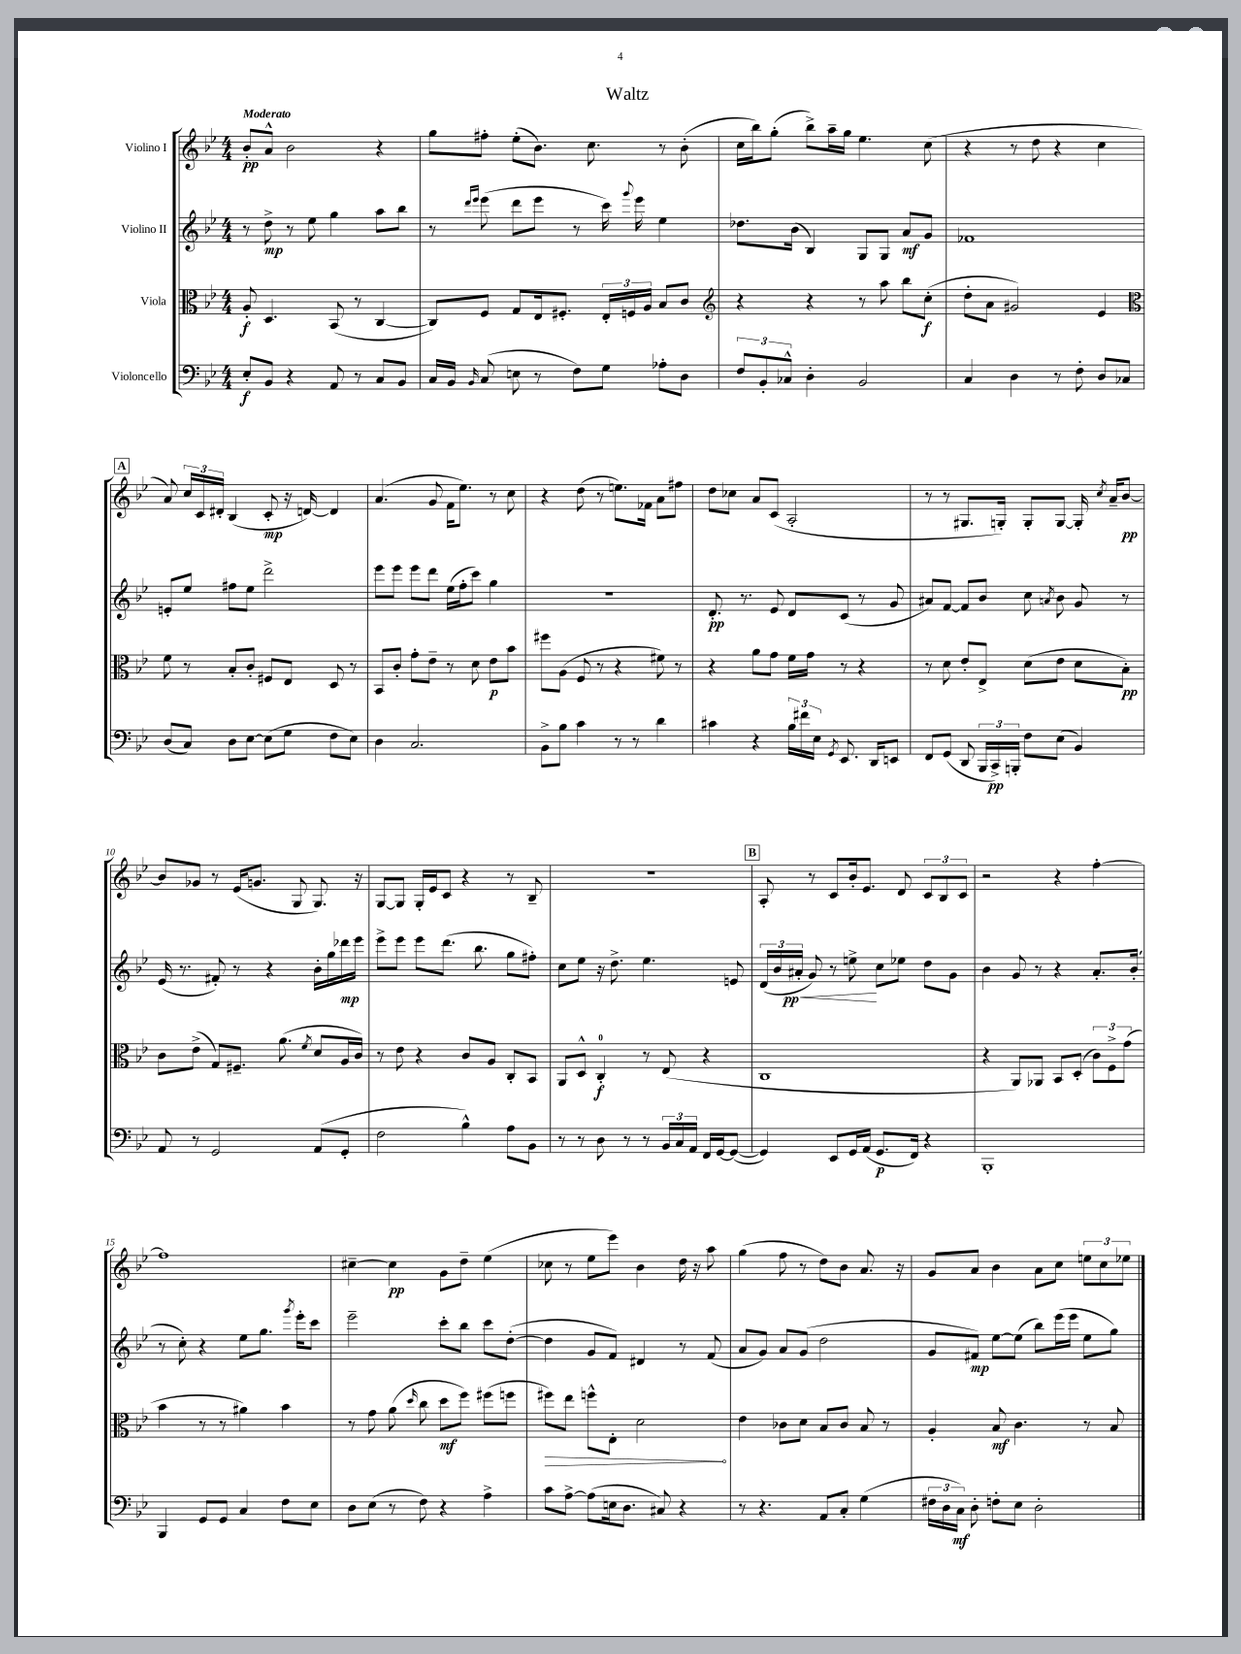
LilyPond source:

\header { title = "Waltz" }
<<
\new StaffGroup <<
\new Staff = "s0" \with { instrumentName = "Violino I" } {
    \clef treble \key bes \major \numericTimeSignature \time 4/4 \tempo "Moderato"
    \autoBeamOff bes'8[-.\pp a'8]-^ bes'2 r4 |
    g''8[ fis''8]-. ees''8[-.( bes'8.]) c''8. r8 bes'8-.( |
    c''16[ bes''16) g''8]-.( bes''8[->) a''16-- g''16] ees''4. c''8( |
    r4 r8 d''8 r4 c''4 |
    \mark \markup { \box "A" } a'8) \tuplet 3/2 { c''16[ c'16 dis'16]-. } bes4( c'8-.\mp r16 d'16~) d'4 |
    a'4.( g'8 f'16[ ees''8.]) r8 c''8 |
    r4 d''8( r8 e''8.[) fes'16] a'8[ fis''8] |
    d''8[ ces''8] a'8[ c'8]( a2-. |
    r8 r8 gis8.[ g16]-.) g8[-. g8]~ g16-. \acciaccatura { c''8 } a'16[-- bes'8]~\pp |
    bes'8[ ges'8] r8 ees'16[( g'8.] g8 g8.) r16 |
    g8[~ g8] g16[-. ees'16 c'8] r4 r8 bes8-- |
    R1 |
    \mark \markup { \box "B" } a8-. r8 c'8[ bes'16-. ees'8.] d'8 \tuplet 3/2 { c'8[ bes8 c'8] } |
    r2 r4 f''4~-. |
    f''1 |
    cis''4~-- cis''4\pp g'8[ d''8]-- ees''4( |
    ces''8 r8 ees''8[ ees'''8]) bes'4 d''16 r16 a''8 |
    g''4( f''8 r8 d''8[) bes'8] a'8. r16 |
    g'8[ a'8] bes'4 a'8[ c''8] \tuplet 3/2 { e''8[ c''8 ees''8] } \bar "|." |
}
\new Staff = "s1" \with { instrumentName = "Violino II" } {
    \clef treble \key bes \major \numericTimeSignature \time 4/4
    \autoBeamOff r8 d''8->\mp r8 ees''8 g''4 a''8[ bes''8] |
    r8 \grace { d'''16[ ees'''16] } ees'''8( d'''8[ ees'''8] r8 c'''16) \appoggiatura { g'''8 } ees'''16 ees''4 |
    des''8.[ bes'16]( bes4) g8[ g8] a'8[\mf g'8] |
    fes'1 |
    \mark \markup { \box "A" } e'8[-. ees''8] fis''8[ ees''8] d'''2-> |
    ees'''8[ ees'''8] ees'''8[ d'''8] ees''16[( f''16-. c'''8]) g''4 |
    R1 |
    d'8.-.\pp r8. ees'8 d'8[ c'8]( r8 g'8 |
    ais'8[) f'8]~ f'8[ bes'8] c''8 \acciaccatura { a'8 } bes'8 g'8 r8 |
    ees'16( r8. fis'8-.) r8 r4 bes'16[-. g''16 des'''16\mp ees'''16] |
    ees'''8[-> ees'''8] ees'''8[ d'''8.]( bes''8. g''8[ fis''8]-.) |
    c''8[ ees''8] r16 d''8.-> ees''4. e'8 |
    \mark \markup { \box "B" } \tuplet 3/2 { d'16[( bes'16 ais'16]-.\pp\< } g'8) r8 e''8->\! c''8[ ees''8] d''8[ g'8] |
    bes'4 g'8 r8 r4 a'8.[-. bes'16]-.( |
    r8 c''8-.) r4 ees''8[ g''8.] \acciaccatura { g'''8 } ees'''16[-. c'''8] |
    ees'''2-- c'''8[-. bes''8] c'''8[ d''8]~-.( |
    d''4 g'8[ f'8]) dis'4 r8 f'8( |
    a'8[ g'8]) a'8[ g'8]( d''2 |
    g'8[ fis'8]\mp) ees''8[~ ees''8]( bes''8[) ees'''16( ees'''16] ees''8[ g''8]) \bar "|." |
}
\new Staff = "s2" \with { instrumentName = "Viola" } {
    \clef alto \key bes \major \numericTimeSignature \time 4/4
    \autoBeamOff a8-.\f d4. bes,8( r8 c4~ |
    c8[) f8] g8[ ees16 fis8.]-. \tuplet 3/2 { ees16[-. f16 a16] } bes8[ c'8] |
    \clef treble r4 r4 r8 a''8 bes''8[ c''8]-.\f( |
    d''8[-. a'8] gis'2) ees'4 |
    \mark \markup { \box "A" } \clef alto f'8 r8 bes8[-. c'8]-. fis8[ ees8] d8 r8 |
    bes,8[ c'8]-. g'8[-. ees'8]-- r8 d'8 ees'8[\p bes'8] |
    fis''8[ a8]( f8 r8 r4 fis'8) r8 |
    r4 a'8[ g'8] f'16[ g'16] r8 r4 |
    r8 d'8 ees'8[-. ees8]-> d'8[( ees'8] d'8[ bes8]-.\pp) |
    c'8[ ees'8]->( g8[) fis8.]-- a'8.( \acciaccatura { f'8 } d'8[ a16 c'16]) |
    r8 ees'8 r4 c'8[ a8] c8[-. bes,8] |
    a,8[ d8]-^ c4-0-.\f r8 ees8( r4 |
    \mark \markup { \box "B" } c1 |
    r4 a,8[) aes,8] bes,8[ d8]-.( \tuplet 3/2 { c'8[) f8-> g'8]( } |
    bes'4 r8 r8 ais'4) bes'4 |
    r8 g'8 a'8( \grace { d''16 } c''8 d''8[\mf f''8]) fis''8[( f''8] |
    \once \override Hairpin.circled-tip = ##t fis''8[\>) ees''8] f''8[-^ ees8]-. d'2\! |
    ees'4 ces'8[ d'8] bes8[ ces'8] bes8 r8 |
    a4-. bes8\mf c'4. r8 bes8 \bar "|." |
}
\new Staff = "s3" \with { instrumentName = "Violoncello" } {
    \clef bass \key bes \major \numericTimeSignature \time 4/4
    \autoBeamOff ees8[-.\f bes,8] r4 a,8 r8 c8[ bes,8] |
    c16[ bes,16] \grace { bes,16 } c8( e8 r8 f8[) g8] aes8[-. d8] |
    \tuplet 3/2 { f8[ bes,8-. ces8]-^ } d4-. bes,2 |
    c4 d4 r8 f8-. d8[ ces8] |
    \mark \markup { \box "A" } d8[( c8]) d8[ ees8]~ ees8[( g8] f8[ ees8]) |
    d4 c2. |
    bes,8[-> bes8] c'4 r8 r8 d'4 |
    cis'4 r4 \tuplet 3/2 { bes16[ fis'16 ees16] } \acciaccatura { g,8 } ees,8. d,16[ e,8] |
    f,8[ g,8]( d,8 \tuplet 3/2 { bes,,16[ c,16->\pp) b,,16]-. } f8[ ees8]( bes,4) |
    a,8 r8 g,2 a,8[( g,8]-. |
    f2 bes4-^) a8[ bes,8] |
    r8 r8 d8 r8 r8 \tuplet 3/2 { bes,16[ c16 a,16] } f,16[ g,16~ g,8]~( |
    \mark \markup { \box "B" } g,4) ees,8[ g,16 a,16]( g,8.[\p f,16]) r4 |
    bes,,1-. |
    bes,,4 g,8[ g,8] c4 f8[ ees8] |
    d8[ ees8]( r8 f8) r4 a4-> |
    c'8[ a8]~-> a8[( e16 d8.] cis8) r4 |
    r8 r4. a,8[ c8]-. g4( |
    \tuplet 3/2 { fis16[ d16 c16]\mf) } d8-. f8[-. ees8] d2-. \bar "|." |
}
>>
>>
